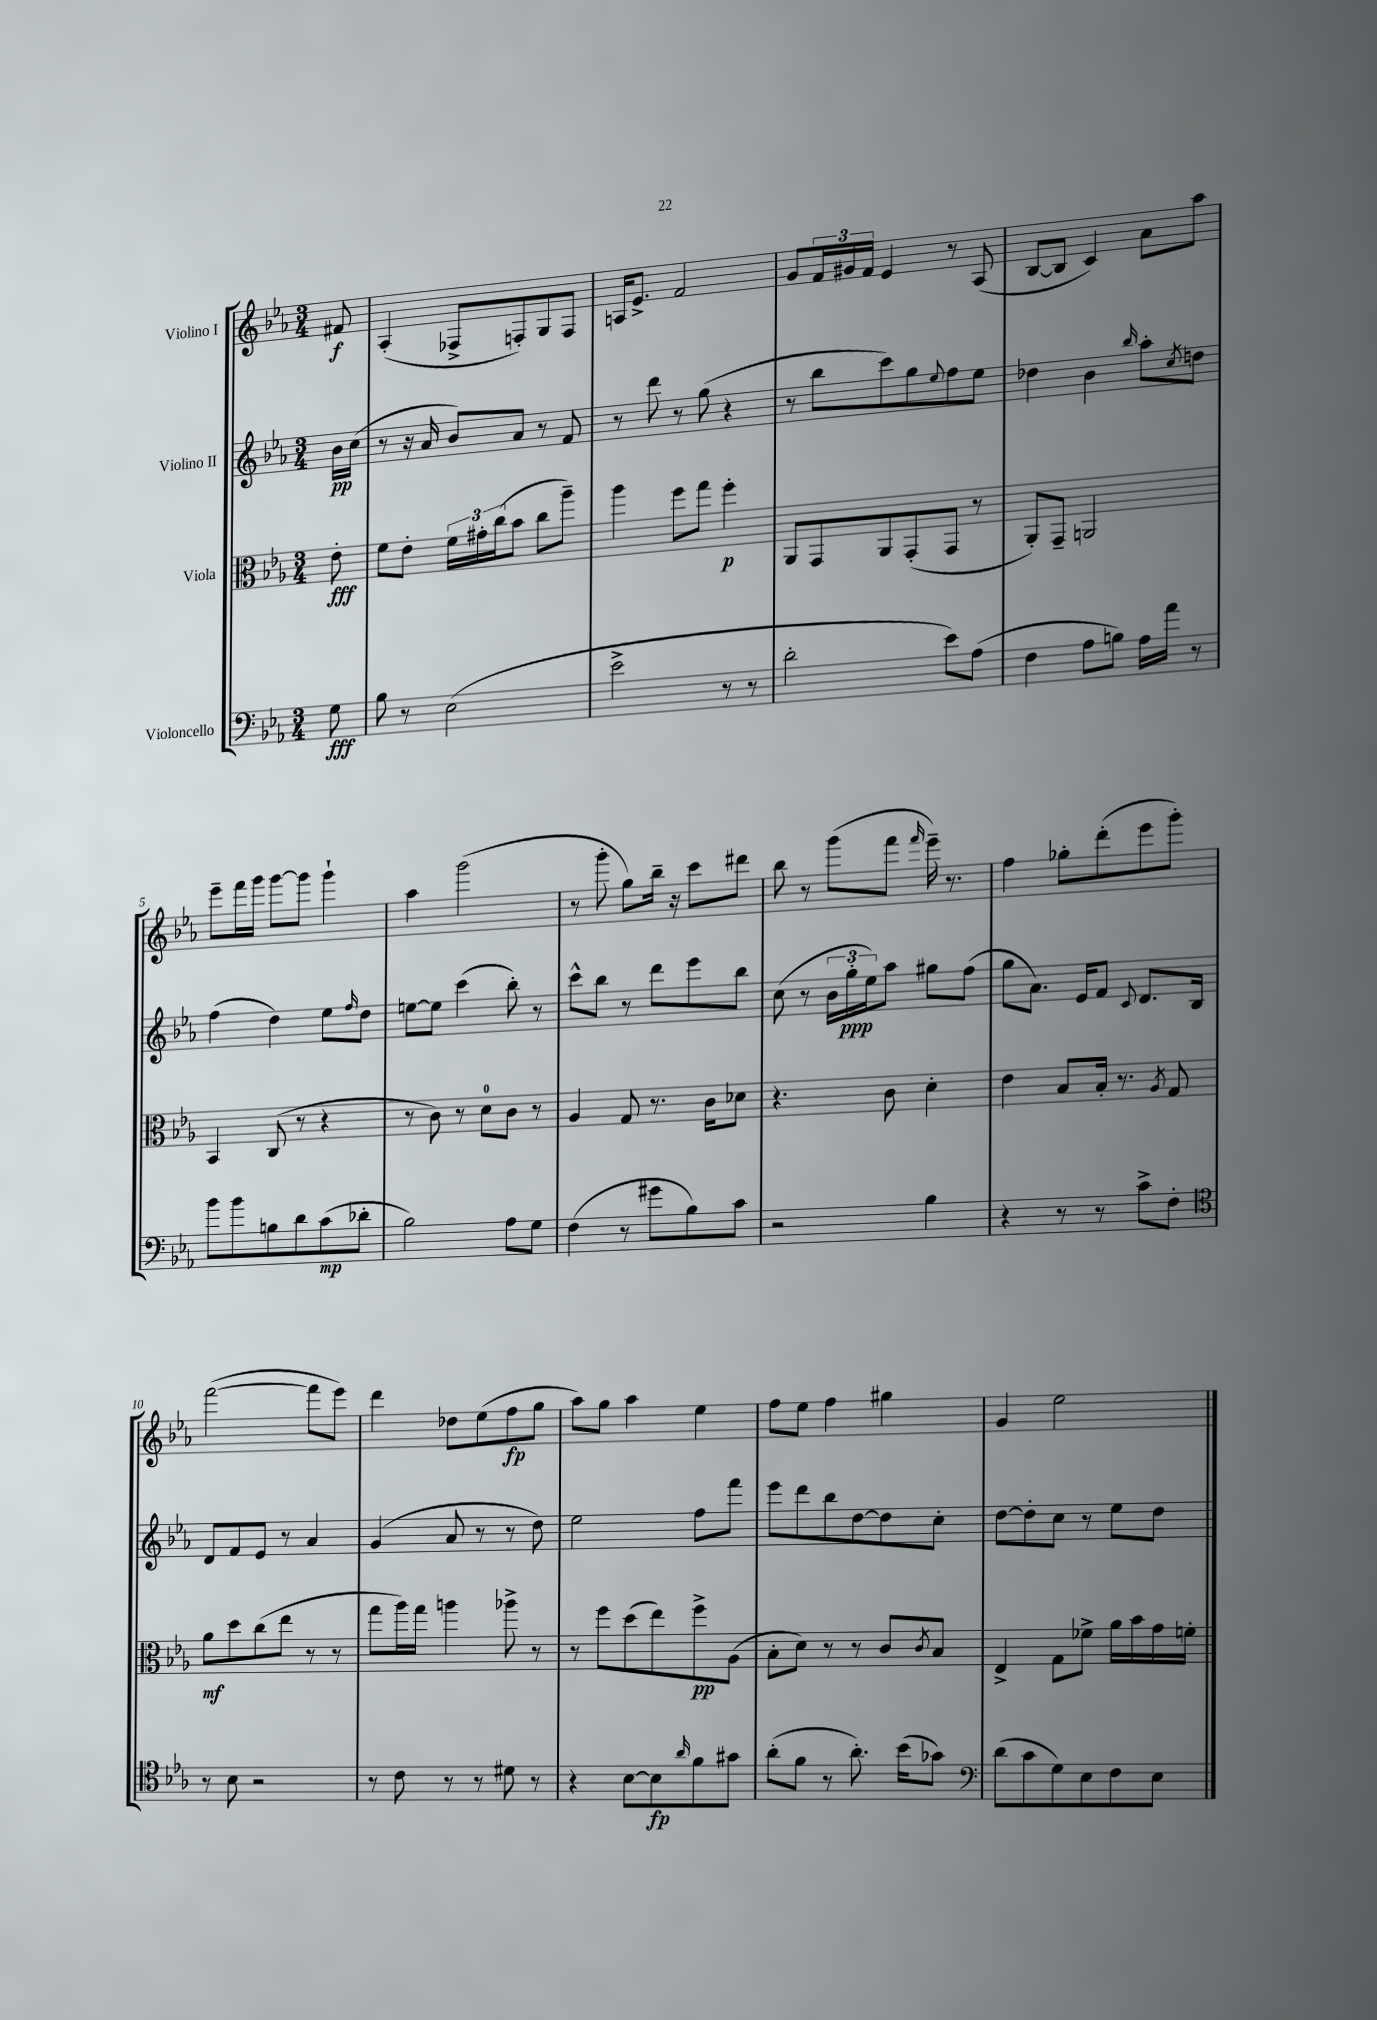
<<
\new StaffGroup <<
\new Staff = "s0" \with { instrumentName = "Violino I" } {
    \clef treble \key ees \major \numericTimeSignature \time 3/4 \partial 8
    fis'8\f |
    aes4-.( fes8-> f8-.) g8 f8 |
    a16 ees'8.-> f'2 |
    g'8 \tuplet 3/2 { f'16 gis'16 f'16 } ees'4 r8 aes8( |
    bes8~ bes8 c'4) aes'8 aes''8 |
    ees'''8-- f'''16 g'''16 g'''8~ g'''8 g'''4-! |
    aes''4 g'''2( |
    r8 g'''8-. g''8) bes''16-- r16 c'''8 dis'''8 |
    bes''8 r8 g'''8( f'''8 \grace { f'''16 } ees'''16--) r8. |
    f''4 ges''8-. d'''8-.( ees'''8 g'''8-.) |
    f'''2~( f'''8 ees'''8) |
    d'''4 des''8 ees''8( f''8\fp g''8 |
    aes''8) g''8 aes''4 ees''4 |
    f''8 ees''8 f''4 gis''4 |
    g'4 ees''2 \bar "|." |
}
\new Staff = "s1" \with { instrumentName = "Violino II" } {
    \clef treble \key ees \major \numericTimeSignature \time 3/4 \partial 8
    bes'16\pp c''16( |
    r8 r16 aes'16 bes'8) aes'8 r8 f'8 |
    r8 d'''8 r8 g''8( r4 |
    r8 bes''8 c'''8) g''8 \appoggiatura { ees''8 } f''8 ees''8 |
    des''4 bes'4 \grace { bes''16 } aes''8-. \acciaccatura { c''8 } d''8 |
    f''4( d''4) ees''8 \grace { f''16 } d''8 |
    e''8~ e''8 c'''4( bes''8-.) r8 |
    c'''8-^ bes''8 r8 d'''8 ees'''8 bes''8 |
    c''8( r8 \tuplet 3/2 { bes'16 g''16-.\ppp ees''16) } aes''8 gis''8 f''8( |
    g''8 aes'8.) ees'16 f'8 \appoggiatura { c'8 } d'8. bes16 |
    d'8 f'8 ees'8 r8 aes'4 |
    g'4( aes'8 r8 r8 d''8) |
    ees''2 f''8 f'''8 |
    ees'''8 d'''8 bes''8 d''8~ d''8 c''8-. |
    d''8~ d''8-. c''8 r8 ees''8 d''8 \bar "|." |
}
\new Staff = "s2" \with { instrumentName = "Viola" } {
    \clef alto \key ees \major \numericTimeSignature \time 3/4 \partial 8
    ees'8-.\fff |
    f'8 ees'8-. \tuplet 3/2 { f'16 gis'16-. c''16( } bes'8 c''8 aes''8--) |
    aes''4 f''8 g''8 f''4-.\p |
    aes,8 g,8 aes,8 g,8-.( g,8 r8 |
    aes,8-.) g,8-- a,2 |
    bes,4 c8( r8 r4 |
    r8 c'8) r8 d'8-0 c'8 r8 |
    aes4 g8 r8. c'16 des'8 |
    r4. c'8 d'4-. |
    ees'4 bes8 bes16-. r8. \acciaccatura { aes8 } g8 |
    aes'8\mf d''8 c''8( ees''8 r8 r8 |
    g''8 aes''16) g''16 a''4 aes''8-> r8 |
    r8 f''8 d''8( ees''8) f''8->\pp aes8( |
    bes8-. d'8) r8 r8 c'8 \acciaccatura { c'8 } bes8 |
    ees4-> g8 fes'8-> aes'16 bes'16 g'16 f'16-. \bar "|." |
}
\new Staff = "s3" \with { instrumentName = "Violoncello" } {
    \clef bass \key ees \major \numericTimeSignature \time 3/4 \partial 8
    g8\fff |
    bes8 r8 ees2( |
    ees'2-> r8 r8 |
    d'2-. ees'8) aes8( |
    f4 aes8 b8) aes16 aes'16 r8 |
    bes'8 bes'8 b8 d'8 c'8\mp( des'8-. |
    bes2) aes8 g8 |
    f4( r8 gis'8 bes8) c'8 |
    r2 bes4 |
    r4 r8 r8 c'8-> f8-. |
    \clef tenor r8 bes8 r2 |
    r8 c'8 r8 r8 dis'8 r8 |
    r4 bes8~ bes8\fp \grace { aes'16 } f'8 gis'8 |
    aes'8-.( f'8 r8 aes'8.-.) bes'16( ges'8) |
    \clef bass d'8( c'8 g8) ees8 f8 ees8 \bar "|." |
}
>>
>>
